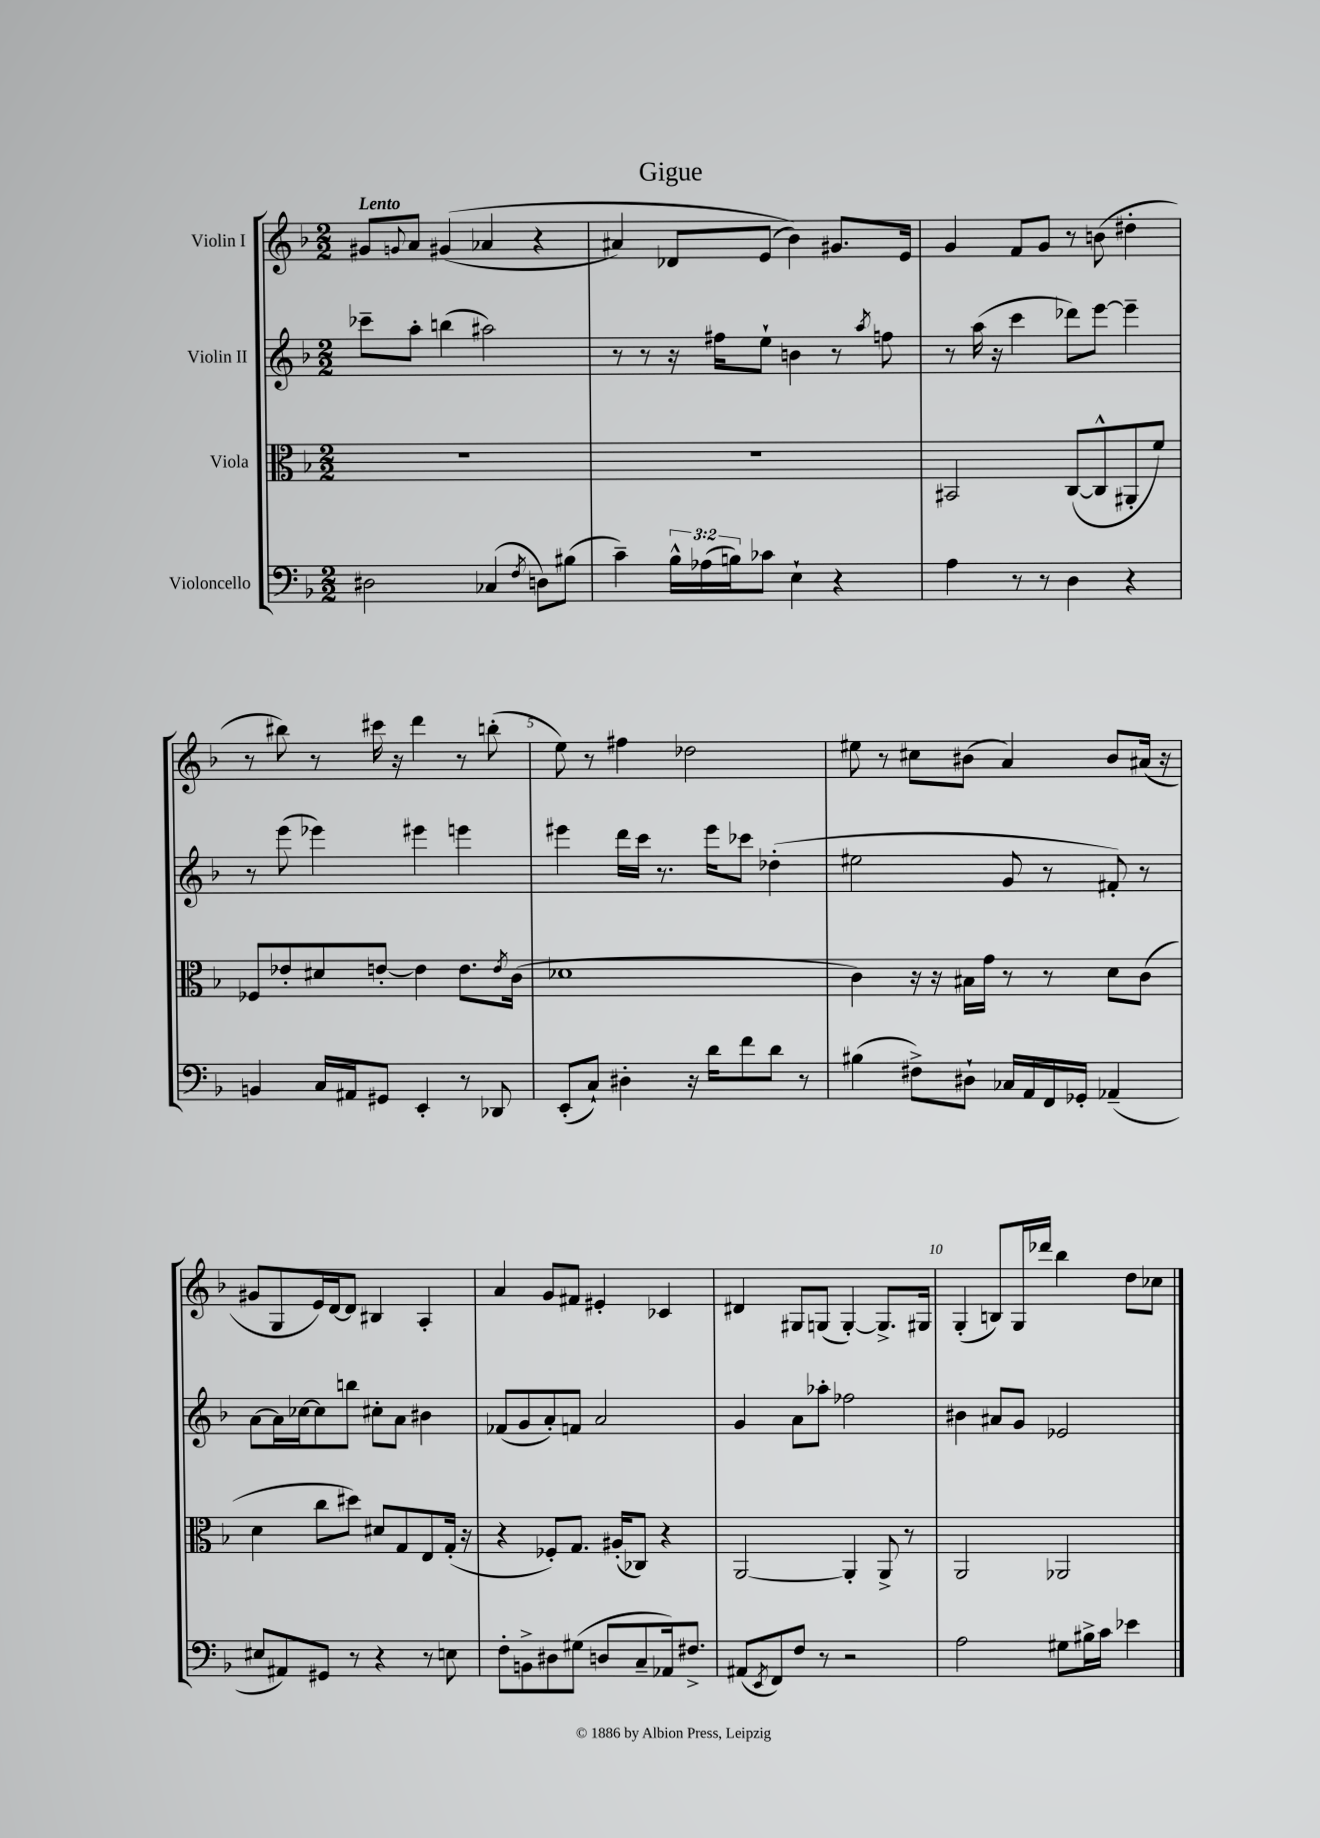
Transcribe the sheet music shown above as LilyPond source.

\header { title = "Gigue" }
<<
\new StaffGroup <<
\new Staff = "s0" \with { instrumentName = "Violin I" } {
    \clef treble \key f \major \numericTimeSignature \time 2/2 \tempo "Lento"
    gis'8 \appoggiatura { g'8 } a'8 gis'4(\( aes'4 r4 |
    ais'4) des'8 e'8( bes'4)\) gis'8. e'16 |
    g'4 f'8 g'8 r8 b'8( dis''4-. |
    r8 bis''8) r8 cis'''16 r16 d'''4 r8 b''8-.( |
    e''8) r8 fis''4 des''2 |
    eis''8 r8 cis''8 bis'8( a'4) bis'8 ais'16( r16 |
    gis'8 g8 e'16) d'16~ d'8 bis4 a4-. |
    a'4 g'8 fis'8 eis'4-. ces'4 |
    dis'4 gis8 g8( g4~-.) g8.-> gis16 |
    g4-.( b8) g16 des'''16 bes''4 d''8 ces''8 \bar "|." |
}
\new Staff = "s1" \with { instrumentName = "Violin II" } {
    \clef treble \key f \major \numericTimeSignature \time 2/2
    ces'''8-- a''8-. b''4( ais''2) |
    r8 r8 r16 fis''16 e''8-! b'4 r8 \acciaccatura { a''8 } f''8 |
    r8 a''16( r16 c'''4 des'''8) e'''8~ e'''4-- |
    r8 e'''8( ees'''4) eis'''4 e'''4 |
    eis'''4 d'''16 c'''16 r8. eis'''16 ces'''8 des''4-.( |
    eis''2 g'8 r8 fis'8-.) r8 |
    a'8~ a'16 ces''16~ ces''8 b''8 cis''8-. a'8 bis'4 |
    fes'8( g'8 a'8-.) f'8 a'2 |
    g'4 a'8 aes''8-. fes''2 |
    bis'4 ais'8 g'8 ees'2 \bar "|." |
}
\new Staff = "s2" \with { instrumentName = "Viola" } {
    \clef alto \key f \major \numericTimeSignature \time 2/2
    R1 |
    R1 |
    bis,2 c8~( c8-^ ais,8-. f'8) |
    fes8 ees'8-. dis'8 e'8~-. e'4 e'8. \acciaccatura { e'8 } c'16( |
    des'1 |
    c'4) r16 r16 bis16 g'16 r8 r8 d'8 c'8( |
    d'4 c''8 dis''8) dis'8 g8 e8 g16-.( r16 |
    r4 fes8-.) g8. ais16-.( ces8) r4 |
    a,2~ a,4-. a,8-> r8 |
    a,2 aes,2 \bar "|." |
}
\new Staff = "s3" \with { instrumentName = "Violoncello" } {
    \clef bass \key f \major \numericTimeSignature \time 2/2 \override Staff.TupletNumber.text = #tuplet-number::calc-fraction-text
    dis2 ces4( \acciaccatura { f8 } d8) bis8( |
    c'4--) \tuplet 3/2 { bes16-^ aes16( b16) } ces'8 e4-! r4 |
    a4 r8 r8 d4 r4 |
    b,4 c16 ais,16 gis,8 e,4-. r8 des,8 |
    e,8-.( c8-!) dis4-. r16 d'16 f'8 d'8 r8 |
    bis4( fis8->) dis8-! ces16 a,16 f,16 ges,16-. aes,4--( |
    eis8 ais,8) gis,8 r8 r4 r8 e8 |
    f8-. b,8-> dis8 gis8( d8 c8-- aes,16) fis8.-> |
    ais,8( \acciaccatura { e,8 } f,8) f8 r8 r2 |
    a2 gis8 bis16-> c'16 ees'4 \bar "|." |
}
>>
>>
\layout { \context { \Score \override BarNumber.break-visibility = ##(#f #t #t) barNumberVisibility = #(every-nth-bar-number-visible 5) } }
